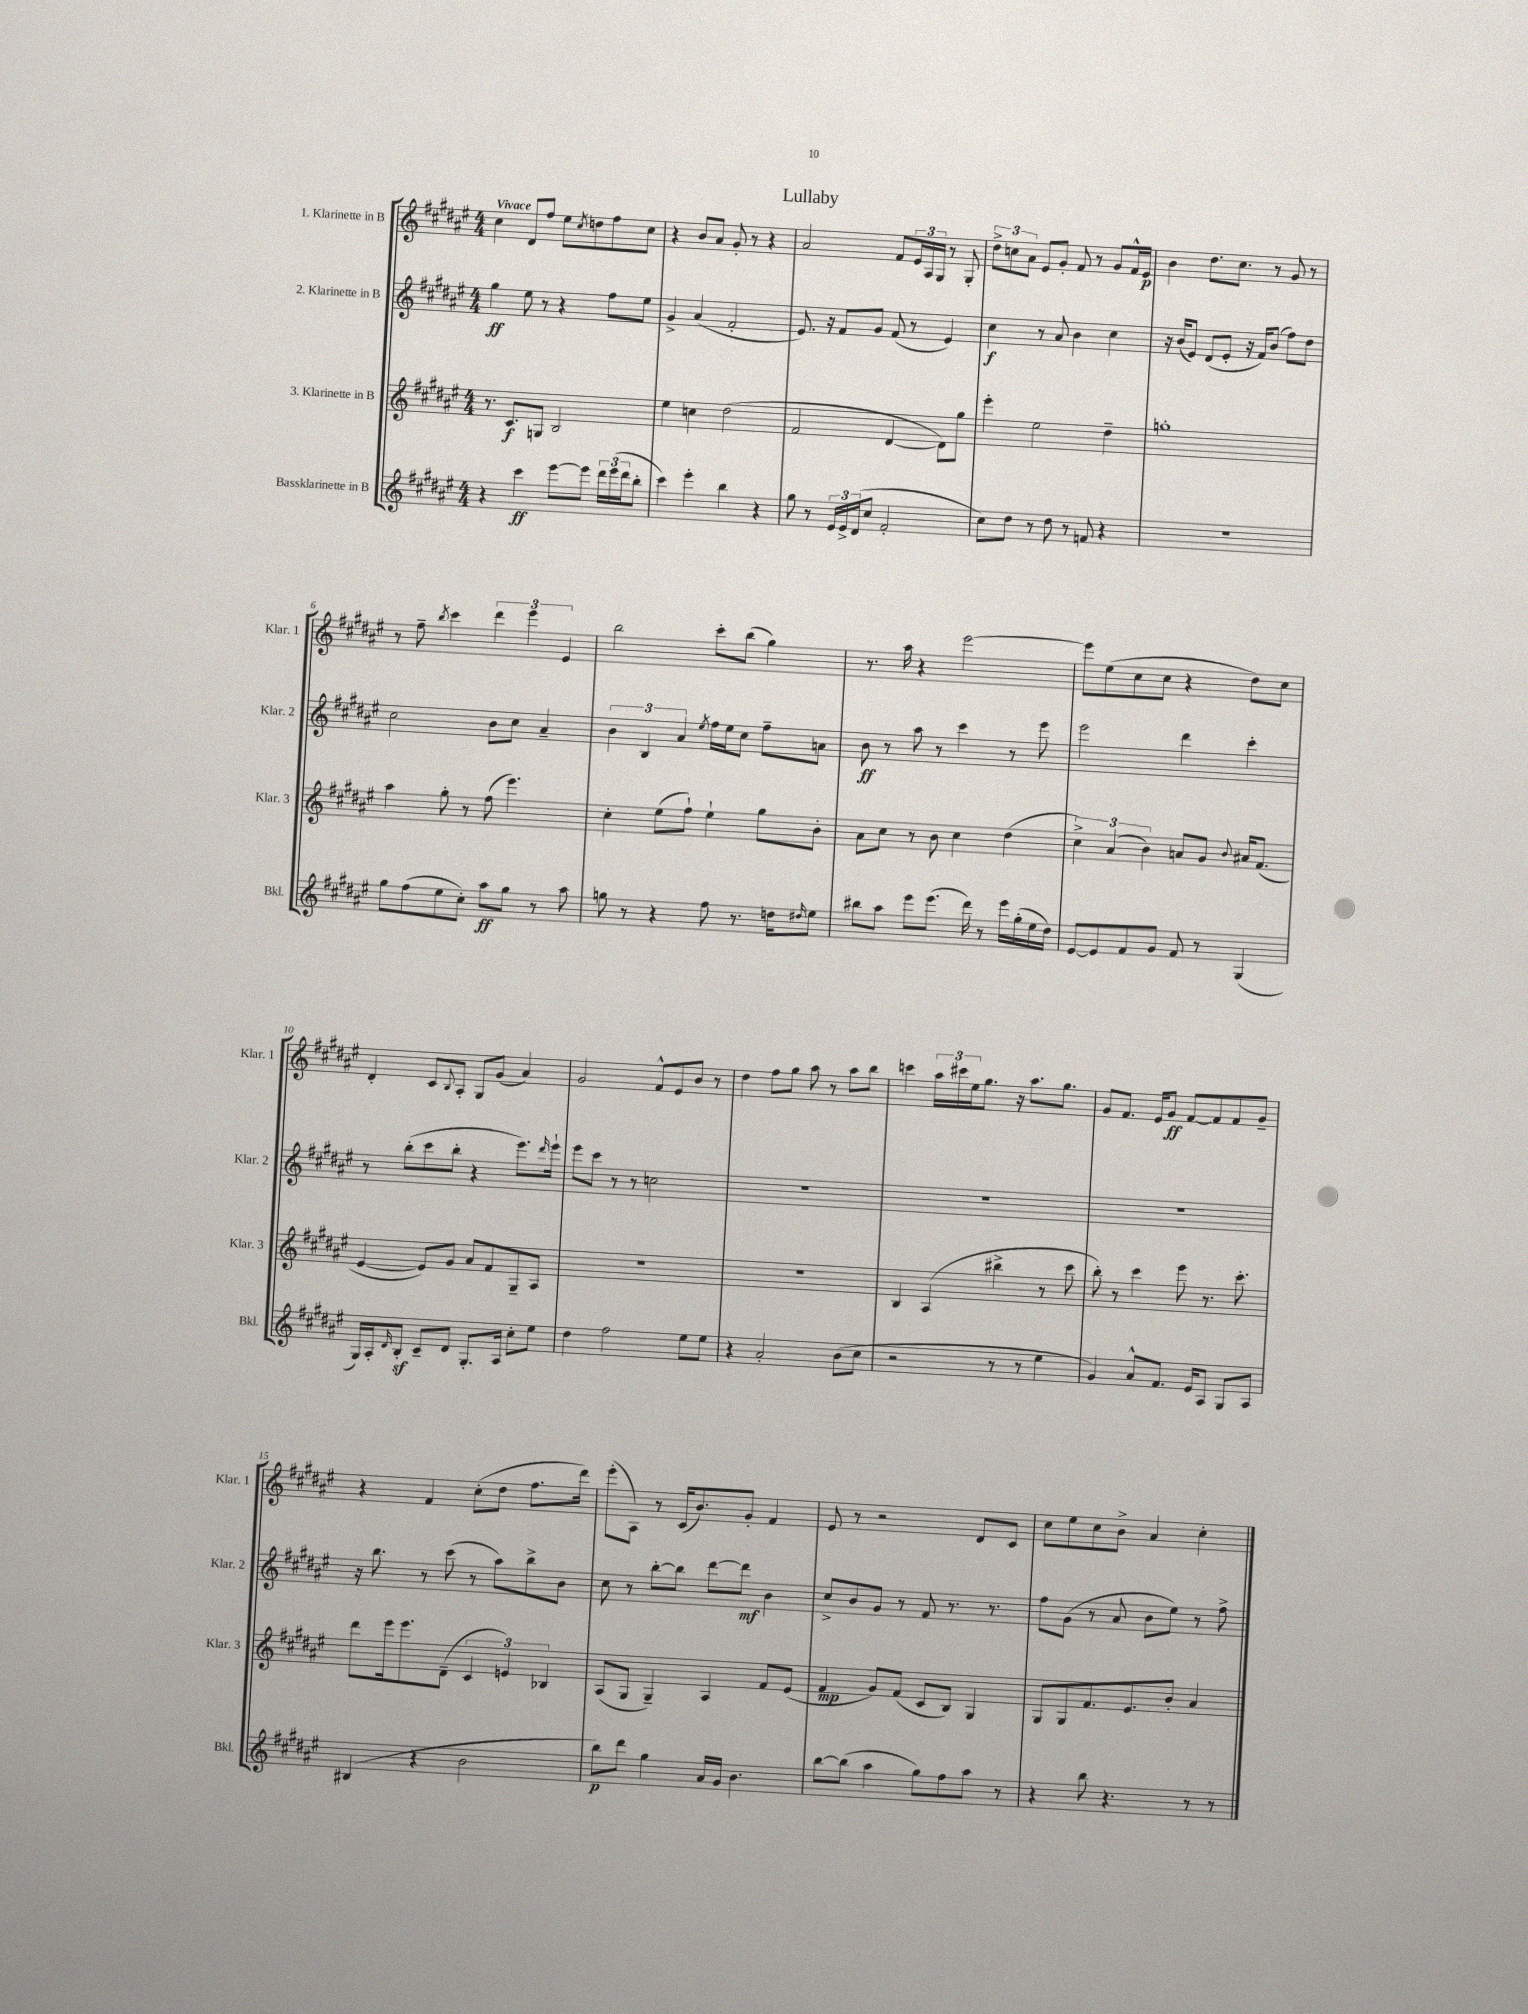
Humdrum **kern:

**kern	**dynam	**kern	**dynam	**kern	**dynam	**kern	**dynam
*part4	*part4	*part3	*part3	*part2	*part2	*part1	*part1
*staff4	*staff4	*staff3	*staff3	*staff2	*staff2	*staff1	*staff1
*I"Bassklarinette in B	*	*I"3. Klarinette in B	*	*I"2. Klarinette in B	*	*I"1. Klarinette in B	*
*I'Bkl.	*	*I'Klar. 3	*	*I'Klar. 2	*	*I'Klar. 1	*
*clefG2	*	*clefG2	*	*clefG2	*	*clefG2	*
*k[f#c#g#d#a#e#]	*	*k[f#c#g#d#a#e#]	*	*k[f#c#g#d#a#e#]	*	*k[f#c#g#d#a#e#]	*
*M4/4	*	*M4/4	*	*M4/4	*	*M4/4	*
=1	=1	=1	=1	=1	=1	=1	=1
!	!	!	!	!	!	!LO:TX:a:B:t=Vivace	!
4r	.	8.r	.	4gg#\	ff	4cc#\	.
.	.	8.c#/L	f	.	.	.	.
4ccc#\	ff	.	.	8ee#\	.	8d#/L	.
.	.	8Gn/J	.	8r	.	8ff#/J	.
[8eee#\L	.	2B/	.	4r	.	8ee#\L	.
.	.	.	.	.	.	8qcc#/	.
8eee#\J]	.	.	.	.	.	8ddn\	.
24ddd#\LL	.	.	.	8ff#\L	.	8ff#\	.
(24eee#\	.	.	.	.	.	.	.
24ddd#\J	.	.	.	.	.	.	.
8bb'\J	.	.	.	8ee#\J	.	8cc#\J	.
=2	=2	=2	=2	=2	=2	=2	=2
4ccc#\)	.	4ee#\	.	4g#^/	.	4r	.
4eee#'\	.	4ccn\	.	(4a#/	.	8b/L	.
.	.	.	.	.	.	8a#/J	.
4bb\	.	(2dd#\	.	2f#'/	.	8g#'/	.
.	.	.	.	.	.	8r	.
4r	.	.	.	.	.	4r	.
=3	=3	=3	=3	=3	=3	=3	=3
8gg#\	.	2f#/	.	8.e#/)	.	2a#/	.
8r	.	.	.	.	.	.	.
.	.	.	.	16r	.	.	.
24e#/LL	.	.	.	8f#/L	.	.	.
24e#^/	.	.	.	.	.	.	.
(24d#/J	.	.	.	.	.	.	.
8cc#/J	.	.	.	8g#/J	.	.	.
2f#'/	.	[4d#/	.	(8f#/	.	8f#/L	.
.	.	.	.	8r	.	24e#/L	.
.	.	.	.	.	.	24A#/	.
.	.	.	.	.	.	24G#/JJ	.
.	.	8d#\L])	.	4e#/)	.	8r	.
.	.	8gg#\J	.	.	.	8G#'/	.
=4	=4	=4	=4	=4	=4	=4	=4
8cc#\L)	.	4eee#'\	.	4cc#\	f	12dd#^\L	.
.	.	.	.	.	.	12ccn\	.
8dd#\J	.	.	.	.	.	.	.
.	.	.	.	.	.	12a#\J	.
8r	.	2ee#\	.	8r	.	8e#/L	.
8dd#\	.	.	.	8a#/	.	8g#'/J	.
8r	.	.	.	4b\	.	8f#/	.
8fn/	.	.	.	.	.	8r	.
4r	.	4dd#~\	.	4cc#\	.	8g#/L	.
.	.	.	.	.	.	16f#^^/L	.
.	.	.	.	.	.	16e#/JJ	p
=5	=5	=5	=5	=5	=5	=5	=5
1r	.	1ggn'	.	16r	.	4b\	.
.	.	.	.	(16b/KL	.	.	.
.	.	.	.	8e#/J)	.	.	.
.	.	.	.	(8d#/L	.	8.dd#\L	.
.	.	.	.	8e#'/J	.	.	.
.	.	.	.	.	.	8.cc#\J	.
.	.	.	.	16r	.	.	.
.	.	.	.	16f#/KL)	.	.	.
.	.	.	.	(8b/J	.	8r	.
.	.	.	.	8ff#\L)	.	8g#/	.
.	.	.	.	8dd#\J	.	8r	.
!!LO:LB:g=z
=6	=6	=6	=6	=6	=6	=6	=6
8gg#\L	.	4aa#\	.	2cc#\	.	8r	.
(8ff#\	.	.	.	.	.	8ff#~\	.
.	.	.	.	.	.	8qbb/	.
8ee#\	.	8gg#'\	.	.	.	4ccc#\	.
8cc#'\J)	.	8r	.	.	.	.	.
8aa#\L	ff	(8ff#\	.	8b\L	.	6ddd#\	.
8gg#\J	.	4.eee#\)	.	8cc#\J	.	.	.
.	.	.	.	.	.	6eee#\	.
8r	.	.	.	4a#~/	.	.	.
.	.	.	.	.	.	6e#/	.
8aa#\	.	.	.	.	.	.	.
=7	=7	=7	=7	=7	=7	=7	=7
8ggn\	.	4cc#'\	.	6b\	.	2bb\	.
8r	.	.	.	.	.	.	.
.	.	.	.	6B/	.	.	.
4r	.	(8ee#\L	.	.	.	.	.
.	.	.	.	6a#/	.	.	.
.	.	8ff#`\J)	.	.	.	.	.
.	.	.	.	8qee#/	.	.	.
8ff#\	.	4ee#`\	.	16ff#\LL	.	8ccc#'\L	.
.	.	.	.	16ee#\J	.	.	.
8.r	.	.	.	8cc#\J	.	(8bb\J	.
.	.	8gg#\L	.	8ff#~\L	.	4gg#\)	.
16ddn\KL	.	.	.	.	.	.	.
16qqdd#X/	.	.	.	.	.	.	.
8ee#\J	.	8b'\J	.	8an\J	.	.	.
=8	=8	=8	=8	=8	=8	=8	=8
8bb#X\L	.	8a#\L	.	8b\	ff	8.r	.
8aa#\J	.	8cc#\J	.	8r	.	.	.
.	.	.	.	.	.	16aa#\	.
8eee#\L	.	8r	.	8aa#\	.	4r	.
(8.eee#\J	.	8b\	.	8r	.	.	.
.	.	4cc#\	.	4ccc#\	.	[2eee#\	.
16ddd#\)	.	.	.	.	.	.	.
8r	.	.	.	.	.	.	.
16eee#\LL	.	(4dd#\	.	8r	.	.	.
(16gg#'\	.	.	.	.	.	.	.
16ee#\	.	.	.	8eee#\	.	.	.
16dd#\JJ)	.	.	.	.	.	.	.
=9	=9	=9	=9	=9	=9	=9	=9
[8e#/L	.	6cc#^\)	.	2eee#\	.	8eee#\L]	.
8e#/]	.	.	.	.	.	(8ee#\	.
.	.	(6a#/	.	.	.	.	.
8f#/	.	.	.	.	.	8cc#\	.
.	.	6b\)	.	.	.	.	.
8g#/J	.	.	.	.	.	8cc#\J	.
8f#/	.	8an/L	.	4ddd#\	.	4r	.
8r	.	8g#/J	.	.	.	.	.
.	.	8qqb/	.	.	.	.	.
(4G#/	.	16a#X/KL	.	4ccc#'\	.	8dd#\L)	.
.	.	(8.f#/J	.	.	.	.	.
.	.	.	.	.	.	8cc#\J	.
!!LO:LB:g=z
=10	=10	=10	=10	=10	=10	=10	=10
16G#/LL)	.	[4e#/	.	8r	.	4d#'/	.
16A#'/J	.	.	.	.	.	.	.
16qqd#/	.	.	.	.	.	.	.
8Bz'/J	.	.	.	(8bb'\L	.	.	.
8c#~/L	.	8e#/L])	.	8ccc#\	.	8c#/L	.
.	.	.	.	.	.	8qqB/	.
8d#/J	.	8g#/J	.	8bb'\J	.	8A#'/J	.
8.G#'/L	.	8a#/L	.	4r	.	8G#/L	.
.	.	8f#/	.	.	.	(8g#/J	.
16A#/Jk	.	.	.	.	.	.	.
8cc#'\L	.	8G#~/	.	8.eee#\L)	.	4a#/)	.
8ee#\J	.	8A#/J	.	.	.	.	.
.	.	.	.	16qqddd#/	.	.	.
.	.	.	.	16eee#`\Jk	.	.	.
=11	=11	=11	=11	=11	=11	=11	=11
4dd#\	.	1r	.	8eee#\L	.	2g#/	.
.	.	.	.	8ccc#\J	.	.	.
2ff#\	.	.	.	8r	.	.	.
.	.	.	.	8r	.	.	.
.	.	.	.	2ccn\	.	8f#^^/L	.
.	.	.	.	.	.	8e#/	.
8ee#\L	.	.	.	.	.	8b/J	.
8ee#\J	.	.	.	.	.	8r	.
=12	=12	=12	=12	=12	=12	=12	=12
4r	.	1r	.	1r	.	4dd#\	.
2a#'/	.	.	.	.	.	8ff#\L	.
.	.	.	.	.	.	8gg#\J	.
.	.	.	.	.	.	8aa#\	.
.	.	.	.	.	.	8r	.
(8b\L	.	.	.	.	.	8aa#\L	.
8cc#\J	.	.	.	.	.	8bb\J	.
=13	=13	=13	=13	=13	=13	=13	=13
2r	.	4B/	.	1r	.	4cccn\	.
.	.	(4A#/	.	.	.	24aa#\LL	.
.	.	.	.	.	.	24ccc#X\	.
.	.	.	.	.	.	24ee#\J	.
.	.	.	.	.	.	8.gg#\J	.
8r	.	4bb#X^\	.	.	.	.	.
.	.	.	.	.	.	16r	.
8r	.	.	.	.	.	8.aa#\L	.
4ee#\	.	8r	.	.	.	.	.
.	.	.	.	.	.	8.gg#\J	.
.	.	8ccc#\	.	.	.	.	.
=14	=14	=14	=14	=14	=14	=14	=14
4g#/)	.	8bb'\)	.	1r	.	8g#/L	.
.	.	8r	.	.	.	8.f#/J	.
8a#^^/L	.	4ccc#\	.	.	.	.	.
.	.	.	.	.	.	16e#/KL	.
8.f#/J	.	.	.	.	.	8g#/J	ff
.	.	8eee#\	.	.	.	[8f#/L	.
16e#/KL	.	.	.	.	.	.	.
8A#/J	.	8.r	.	.	.	8f#/]	.
8G#/L	.	.	.	.	.	8f#/	.
.	.	8.ccc#'\	.	.	.	.	.
8A#/J	.	.	.	.	.	8g#~/J	.
!!LO:LB:g=z
=15	=15	=15	=15	=15	=15	=15	=15
(4B#X/	.	8ddd#\L	.	16r	.	4r	.
.	.	.	.	8.bb\	.	.	.
.	.	16eee#\k	.	.	.	.	.
.	.	8.eee#\	.	.	.	.	.
4r	.	.	.	8r	.	4f#/	.
.	.	(8d#~\J	.	(8ccc#\	.	.	.
2b\	.	6c#/	.	8r	.	(8cc#'\L	.
.	.	.	.	8aa#\L)	.	8dd#\J	.
.	.	6en/)	.	.	.	.	.
.	.	.	.	8bb^\	.	8.ff#\L	.
.	.	6B-X/	.	.	.	.	.
.	.	.	.	8b\J	.	.	.
.	.	.	.	.	.	16ddd#\Jk)	.
=16	=16	=16	=16	=16	=16	=16	=16
8bb\L)	p	(8A#/L	.	8cc#\	.	(8eee#'\L	.
8ddd#\J	.	8G#/J	.	8r	.	8A#\J)	.
4gg#\	.	4G#~/)	.	[8bb'\L	.	8r	.
.	.	.	.	8bb\J]	.	(16c#/KL	.
.	.	.	.	.	.	8.b/)	.
16a#/LL	.	4A#/	.	[8ddd#\L	.	.	.
16g#/JJ	.	.	.	.	.	.	.
4.b\	.	.	.	8ddd#\J]	mf	8g#'/J	.
.	.	8f#/L	.	4b\	.	4f#/	.
.	.	(8e#/J	.	.	.	.	.
=17	=17	=17	=17	=17	=17	=17	=17
[8bb\L	.	4f#/	mp	8cc#^/L	.	8e#/	.
(8bb\J]	.	.	.	8b/	.	8r	.
4aa#\	.	8g#/L)	.	8g#/J	.	2r	.
.	.	(8f#/J	.	8r	.	.	.
8gg#\L)	.	8c#/L	.	8f#/	.	.	.
8ff#\	.	8B/J)	.	8.r	.	.	.
8aa#\J	.	4G#/	.	.	.	8d#/L	.
.	.	.	.	8.r	.	.	.
8r	.	.	.	.	.	8c#/J	.
=18	=18	=18	=18	=18	=18	=18	=18
4r	.	8G#/L	.	8ff#\L	.	8cc#\L	.
.	.	8G#/	.	(8g#\J	.	8ee#\	.
8bb\	.	8.f#/	.	8r	.	8cc#\	.
4.r	.	.	.	8a#/	.	8b^\J	.
.	.	8.e#/	.	.	.	.	.
.	.	.	.	8b\L	.	4a#/	.
.	.	8b'/J	.	8ee#\J)	.	.	.
8r	.	4a#/	.	8r	.	4cc#'\	.
8r	.	.	.	8ff#^\	.	.	.
==	==	==	==	==	==	==	==
*-	*-	*-	*-	*-	*-	*-	*-
